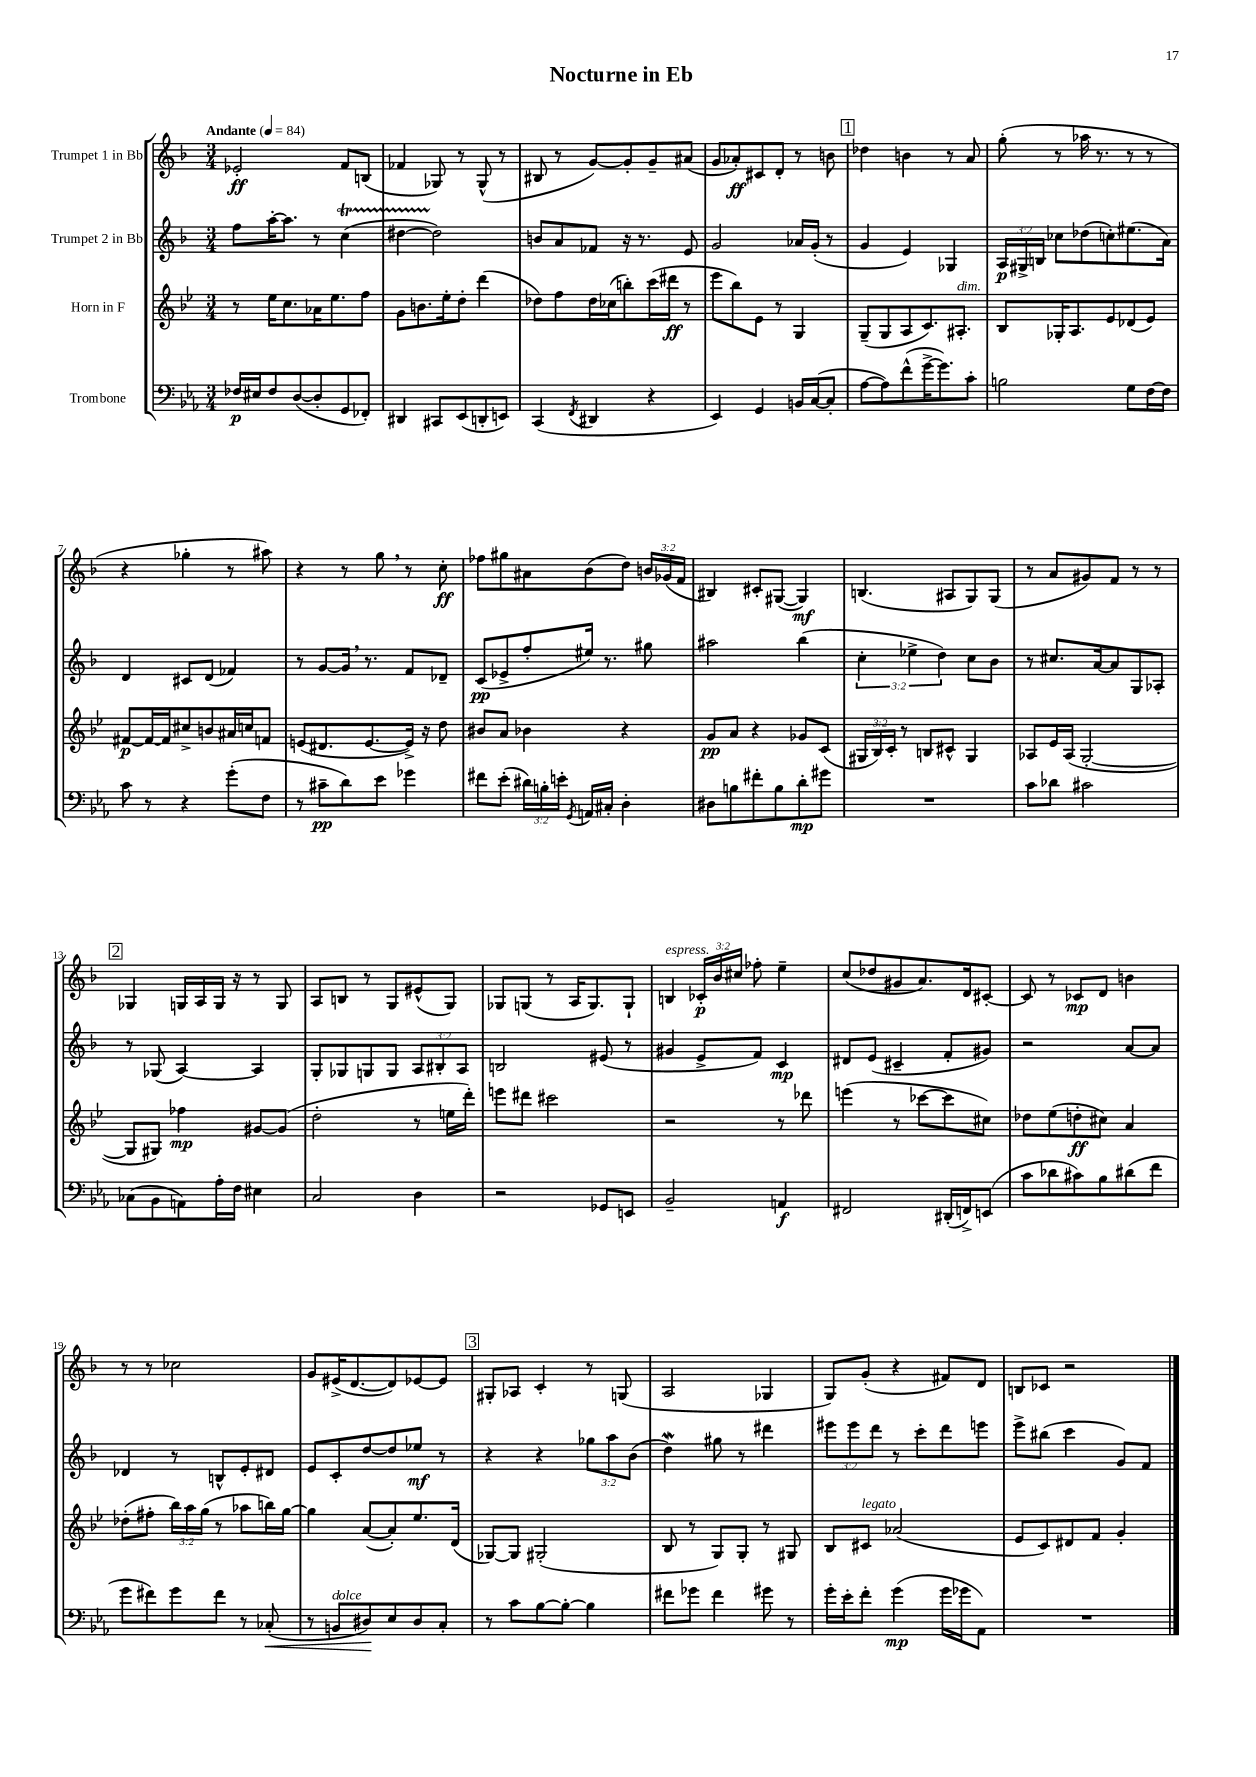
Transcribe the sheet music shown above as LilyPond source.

\header { title = "Nocturne in Eb" }
<<
\new StaffGroup <<
\new Staff = "s0" \with { instrumentName = "Trumpet 1 in Bb" } {
    \clef treble \key f \major \numericTimeSignature \time 3/4 \override Staff.TupletNumber.text = #tuplet-number::calc-fraction-text \tempo "Andante" 4 = 84
    \autoBeamOff ees'2-.\ff f'8[ b8]( |
    fes'4 ges8) r8 ges8-^( r8 |
    bis8 r8 g'8[~) g'8-. g'8-- ais'8]( |
    g'8[ aes'8-.\ff) cis'8 d'8]-. r8 b'8 |
    \mark \markup { \box "1" } des''4 b'4 r8 a'8 |
    g''8-.( r8 aes''16 r8. r8 r8 |
    r4 ges''4-. r8 ais''8) |
    r4 r8 g''8 \breathe r8 c''8-.\ff |
    fes''8[ gis''8 ais'8 bes'8( d''8]) \tuplet 3/2 { b'16[ ges'16( f'16] } |
    bis4) cis'8[-. gis8]~( gis4\mf) |
    b4.( ais8[ g8) g8]( |
    r8 a'8[ gis'8) f'8] r8 r8 |
    \mark \markup { \box "2" } ges4 g16[ a16 g16] r16 r8 g8 |
    a8[ b8] r8 g8[ eis'8-^( g8]) |
    ges8[ g8]( r8 a16[ g8.) g8]-! |
    b4^\markup { \italic "espress." } \tuplet 3/2 { ces'16[-.\p bes'16 cis''16] } fes''8-. e''4-- |
    c''8[( des''8 gis'8 a'8.) d'16 cis'8]~-. |
    cis'8 r8 ces'8[\mp d'8] b'4 |
    r8 r8 ces''2 |
    g'8[ eis'16->( d'8.~ d'8) ees'8~ ees'8] |
    \mark \markup { \box "3" } gis8[-. aes8] c'4-. r8 g8( |
    a2 ges4 |
    g8[) g'8]-.( r4 fis'8[) d'8] |
    b8[ ces'8] r2 \bar "|." |
}
\new Staff = "s1" \with { instrumentName = "Trumpet 2 in Bb" } {
    \clef treble \key f \major \numericTimeSignature \time 3/4 \override Staff.TupletNumber.text = #tuplet-number::calc-fraction-text
    \autoBeamOff f''8[ a''16~-. a''8.] r8 c''4\startTrillSpan( |
    dis''4~ dis''2\stopTrillSpan) |
    b'8[ a'8 fes'8] r16 r8. e'8 |
    g'2 aes'16[ g'16]-.( r8 |
    \mark \markup { \box "1" } g'4 e'4) ges4 |
    \tuplet 3/2 { a16[\p gis16-> b16] } ces''8[ des''8( c''8-.) eis''8.( a'16]) |
    d'4 cis'8[ d'8]( fes'4) |
    r8 g'8[~ g'16] \breathe r8. f'8[ des'8]-- |
    c'8[\pp( ees'8-> f''8-. eis''16]) r8. gis''8 |
    ais''2 bes''4( |
    \tuplet 3/2 { c''4-. ees''4-> d''4) } c''8[ bes'8] |
    r8 cis''8.[ a'16~ a'8 g8 aes8]-. |
    \mark \markup { \box "2" } r8 ges8( a4~) a4 |
    g8[-. ges8 g8 g8] \tuplet 3/2 { a8[ bis8-. a8] } |
    b2 eis'8( r8 |
    gis'4 e'8[-> f'8]) c'4\mp |
    dis'8[ e'8]( cis'4-- f'8[-. gis'8]) |
    r2 a'8[~ a'8] |
    des'4 r8 b8[-^ e'8-. dis'8] |
    e'8[ c'8-. d''8~ d''8 ees''8]\mf r8 |
    \mark \markup { \box "3" } r4 r4 \tuplet 3/2 { ges''8[ a''8 bes'8]( } |
    d''4\mordent) gis''8 r8 dis'''4 |
    \tuplet 3/2 { eis'''8[ eis'''8 d'''8] } r8 c'''8[-. d'''8 e'''8] |
    e'''8[-> bis''8]( c'''4 g'8[) f'8] \bar "|." |
}
\new Staff = "s2" \with { instrumentName = "Horn in F" } {
    \clef treble \key bes \major \numericTimeSignature \time 3/4 \override Staff.TupletNumber.text = #tuplet-number::calc-fraction-text
    \autoBeamOff r8 ees''16[ c''8. aes'16 ees''8. f''8] |
    g'8[ b'8. ees''16-. d''8]-. d'''4( |
    des''8[) f''8 des''16 ces''16( b''8-.) c'''16( dis'''16]\ff r8 |
    ees'''8[ bes''8) ees'8] r8 g4 |
    \mark \markup { \box "1" } g8[--( g8 a8 c'8.) ais8.]-.^\markup { \italic "dim." } |
    bes8[ ges16-. a8. ees'8 des'8( ees'8]) |
    fis'8[~\p fis'16~ fis'16 cis''8-> b'8 ais'16 c''16 f'8] |
    e'8[( dis'8. e'8.~ e'16]->) r16 d''8 |
    bis'8[ a'8] bes'4 r4 |
    g'8[\pp a'8] r4 ges'8[ c'8]( |
    \tuplet 3/2 { gis16[ bes16) c'16]-. } r8 b8[ cis'8]-^ gis4 |
    aes8[ ees'16 aes16]( g2~-. |
    \mark \markup { \box "2" } g8[ gis8]) fes''4\mp gis'8[~ gis'8]( |
    d''2-. r8 e''16[ d'''16]-.) |
    e'''8[ dis'''8] cis'''2 |
    r2 r8 des'''8 |
    e'''4( r8 ces'''8[~ ces'''8 cis''8]) |
    des''8[ ees''8( d''8-.\ff cis''8]) a'4 |
    des''8[-.( fis''8]-. \tuplet 3/2 { bes''16[) a''16 g''16]( } r8 aes''8[ b''16) g''16]~ |
    g''4 a'8[~( a'8-.) ees''8. d'16]( |
    \mark \markup { \box "3" } ges8[~) ges8] gis2-.( |
    bes8 r8 g8[) g8]-. r8 gis8 |
    bes8[ cis'8]^\markup { \italic "legato" } aes'2( |
    ees'8[ c'8) dis'8 f'8] g'4-. \bar "|." |
}
\new Staff = "s3" \with { instrumentName = "Trombone" } {
    \clef bass \key ees \major \numericTimeSignature \time 3/4 \override Staff.TupletNumber.text = #tuplet-number::calc-fraction-text
    \autoBeamOff fes16[\p eis16 fes8 d8~( d8-. g,8 fes,8]-.) |
    dis,4 cis,8[ ees,8( d,8-. e,8]) |
    c,4( \acciaccatura { f,8 } dis,4 r4 |
    ees,4) g,4 b,16[ c16~( c8]-. |
    \mark \markup { \box "1" } aes8[~ aes8) f'8-^( g'16~-> g'8.) c'8]-. |
    b2 g8[ f16~ f16] |
    c'8 r8 r4 g'8[-.( f8] |
    r8 cis'8[--\pp d'8) ees'8] ges'4 |
    fis'8[ ees'8]-.( \tuplet 3/2 { dis'16[) b16-. e'16]-. } \acciaccatura { g,8 } a,16[ cis16]-. d4-. |
    dis8[ b8 fis'8-. b8 d'8-.\mp gis'8] |
    R2. |
    c'8[ des'8] cis'2 |
    \mark \markup { \box "2" } ces8[( bes,8 a,8) aes16-. f16] eis4 |
    c2 d4 |
    r2 ges,8[ e,8] |
    bes,2-- a,4\f |
    fis,2 dis,16[-.( f,16->) e,8]( |
    c'8[ des'8 cis'8) bes8 dis'8( f'8] |
    g'8[ fis'8) g'8 fis'8] r8 ces8-.\<( |
    r8 b,8[^\markup { \italic "dolce" } dis8\!) ees8 dis8 c8]-. |
    \mark \markup { \box "3" } r8 c'8[ bes8~ bes8]~-. bes4 |
    fis'8[ ges'8] fis'4 gis'8 r8 |
    g'16[-. ees'16-. f'8]-. g'4\mp( g'16[ ges'16 aes,8]) |
    R2. \bar "|." |
}
>>
>>
